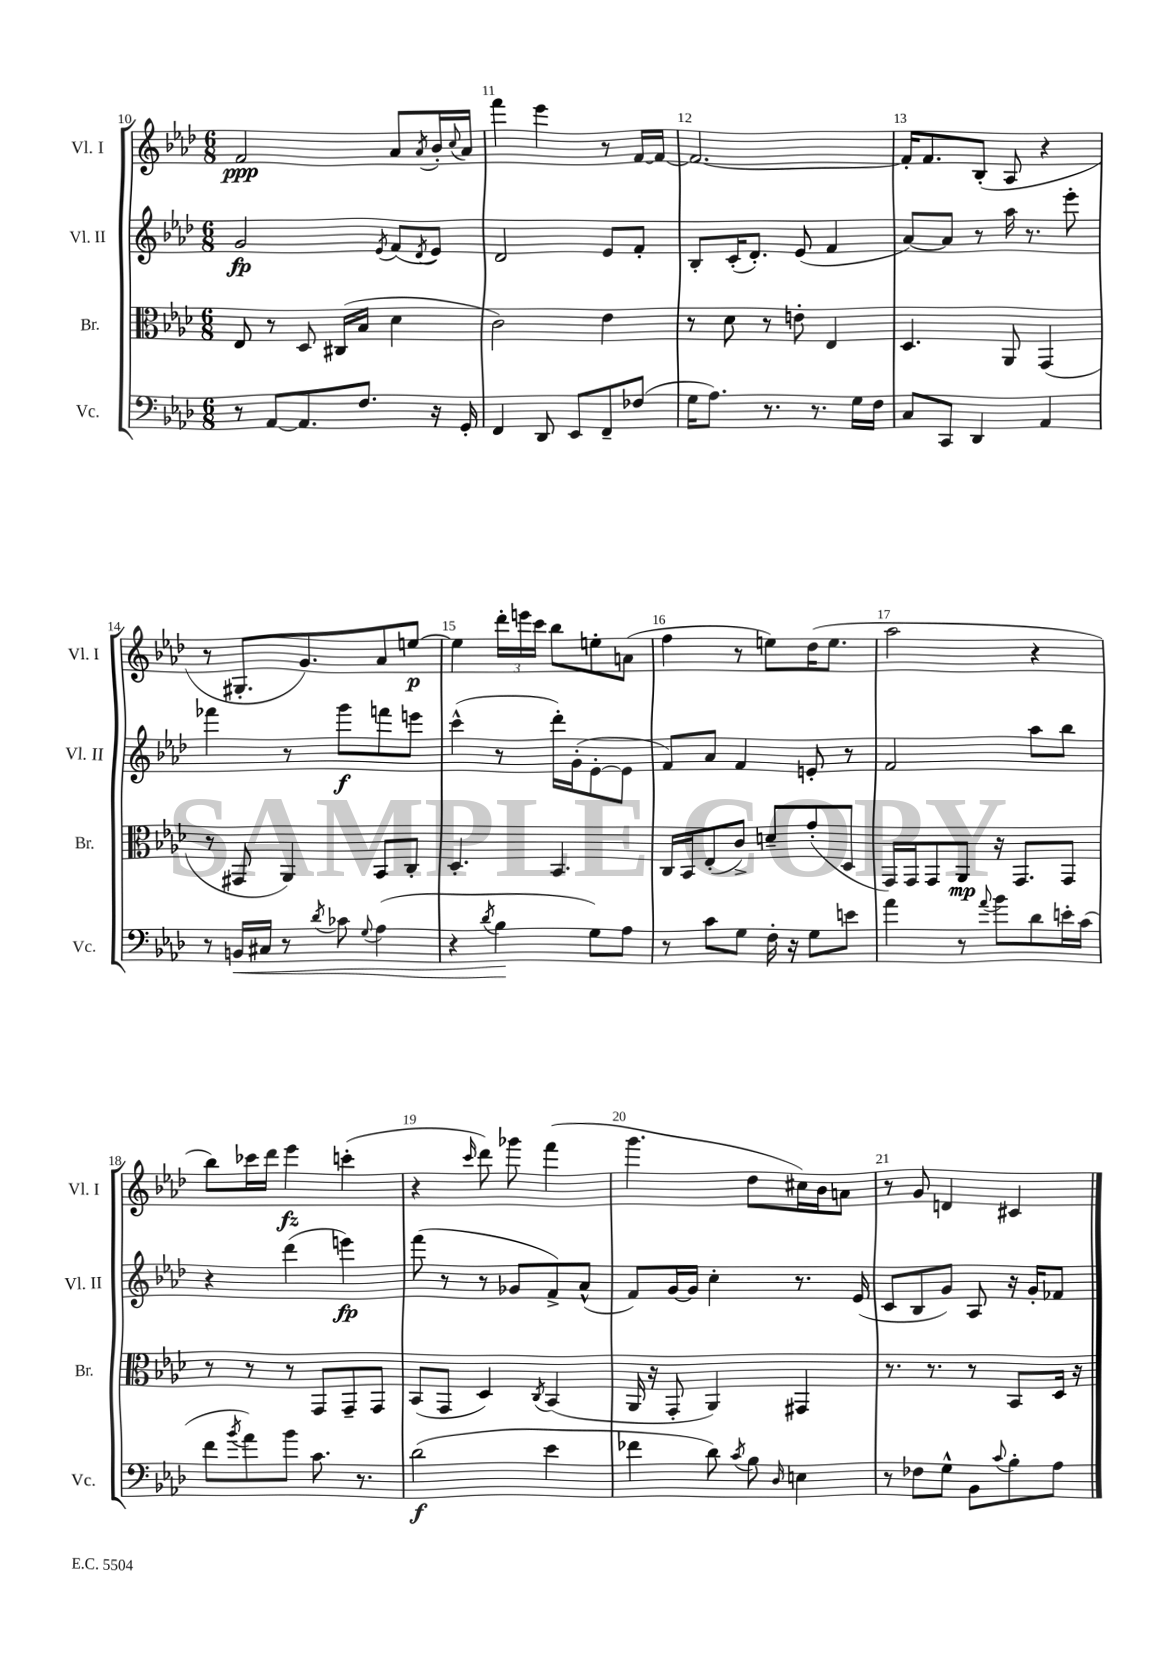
<<
\new StaffGroup <<
\new Staff = "s0" \with { instrumentName = "Vl. I" shortInstrumentName = "Vl. I" } {
    \clef treble \key aes \major \numericTimeSignature \time 6/8
    f'2\ppp aes'8 \acciaccatura { aes'8 } bes'16-. \appoggiatura { c''8 } aes'16 |
    f'''4 ees'''4 r8 f'16~ f'16~ |
    f'2.~ |
    f'16-. f'8. bes8-.( aes8 r4 |
    r8 gis8.-. g'8.) aes'8 e''8~\p |
    e''4 \tuplet 3/2 { des'''16-. e'''16 c'''16 } bes''8 e''8-. a'8( |
    f''4 r8 e''8) des''16( e''8. |
    aes''2 r4 |
    bes''8) ces'''16 des'''16 ees'''4\fz c'''4-.( |
    r4 \grace { c'''16 } des'''8) ges'''8 f'''4( |
    g'''4. des''8 cis''16) bes'16 a'8 |
    r8 g'8 d'4 cis'4 \bar "|." |
}
\new Staff = "s1" \with { instrumentName = "Vl. II" shortInstrumentName = "Vl. II" } {
    \clef treble \key aes \major \numericTimeSignature \time 6/8
    g'2\fp \acciaccatura { ees'8 } f'8( \acciaccatura { des'8 } ees'8) |
    des'2 ees'8 f'8-. |
    bes8-. c'16-.( des'8.-.) ees'8( f'4 |
    aes'8~) aes'8 r8 aes''16 r8. ees'''8-. |
    fes'''4 r8 g'''8\f f'''8 e'''8 |
    c'''4-^( r8 des'''16-.) g'16-.( ees'8~-. ees'8 |
    f'8) aes'8 f'4 e'8-. r8 |
    f'2 aes''8 bes''8 |
    r4 des'''4( e'''4\fp) |
    f'''8( r8 r8 ges'8 f'8->) aes'8-^( |
    f'8) g'16~ g'16 c''4-. r8. ees'16( |
    c'8 bes8 g'8) aes8 r16 g'16-. fes'8 \bar "|." |
}
\new Staff = "s2" \with { instrumentName = "Br." shortInstrumentName = "Br." } {
    \clef alto \key aes \major \numericTimeSignature \time 6/8
    ees8 r8 des8 cis16( bes16 des'4 |
    c'2) ees'4 |
    r8 des'8 r8 e'8-. ees4 |
    des4. aes,8 g,4( |
    r8 gis,8 aes,4) bes,8 c8-. |
    des4.-. bes,4. |
    c16 bes,16 ees8-.( c'8->) d'8-- g'8-.( des8 |
    g,16) g,16 g,8 aes,8\mp r16 g,8. g,8 |
    r8 r8 r8 g,8 g,8-- g,8 |
    bes,8( g,8 des4) \acciaccatura { c8 } bes,4( |
    aes,16 r16 g,8-. aes,4) gis,4 |
    r8. r8. r8 bes,8 des16 r16 \bar "|." |
}
\new Staff = "s3" \with { instrumentName = "Vc." shortInstrumentName = "Vc." } {
    \clef bass \key aes \major \numericTimeSignature \time 6/8
    r8 aes,8~ aes,8. f8. r16 g,16-. |
    f,4 des,8 ees,8 f,8-- fes8( |
    g16 aes8.) r8. r8. g16 f16 |
    c8 c,8 des,4 aes,4 |
    r8 b,16\< cis16 r8 \acciaccatura { des'8 } ces'8 \appoggiatura { g8 } aes4( |
    r4 \acciaccatura { des'8 } bes4\! g8) aes8 |
    r8 c'8 g8 f16-. r16 g8 e'8 |
    aes'4 r8 \appoggiatura { aes'8 } bes'8 des'8 e'16-. c'16( |
    f'8 \acciaccatura { bes'8 } aes'8) bes'8 c'8. r8. |
    des'2\f( ees'4 |
    fes'4 des'8) \acciaccatura { c'8 } bes8 \grace { des16 } e4 |
    r8 fes8 g8-^ bes,8 \appoggiatura { c'8 } bes8-. aes8 \bar "|." |
}
>>
>>
\layout { \context { \Score currentBarNumber = #10 \override BarNumber.break-visibility = ##(#f #t #t) barNumberVisibility = #all-bar-numbers-visible } }
